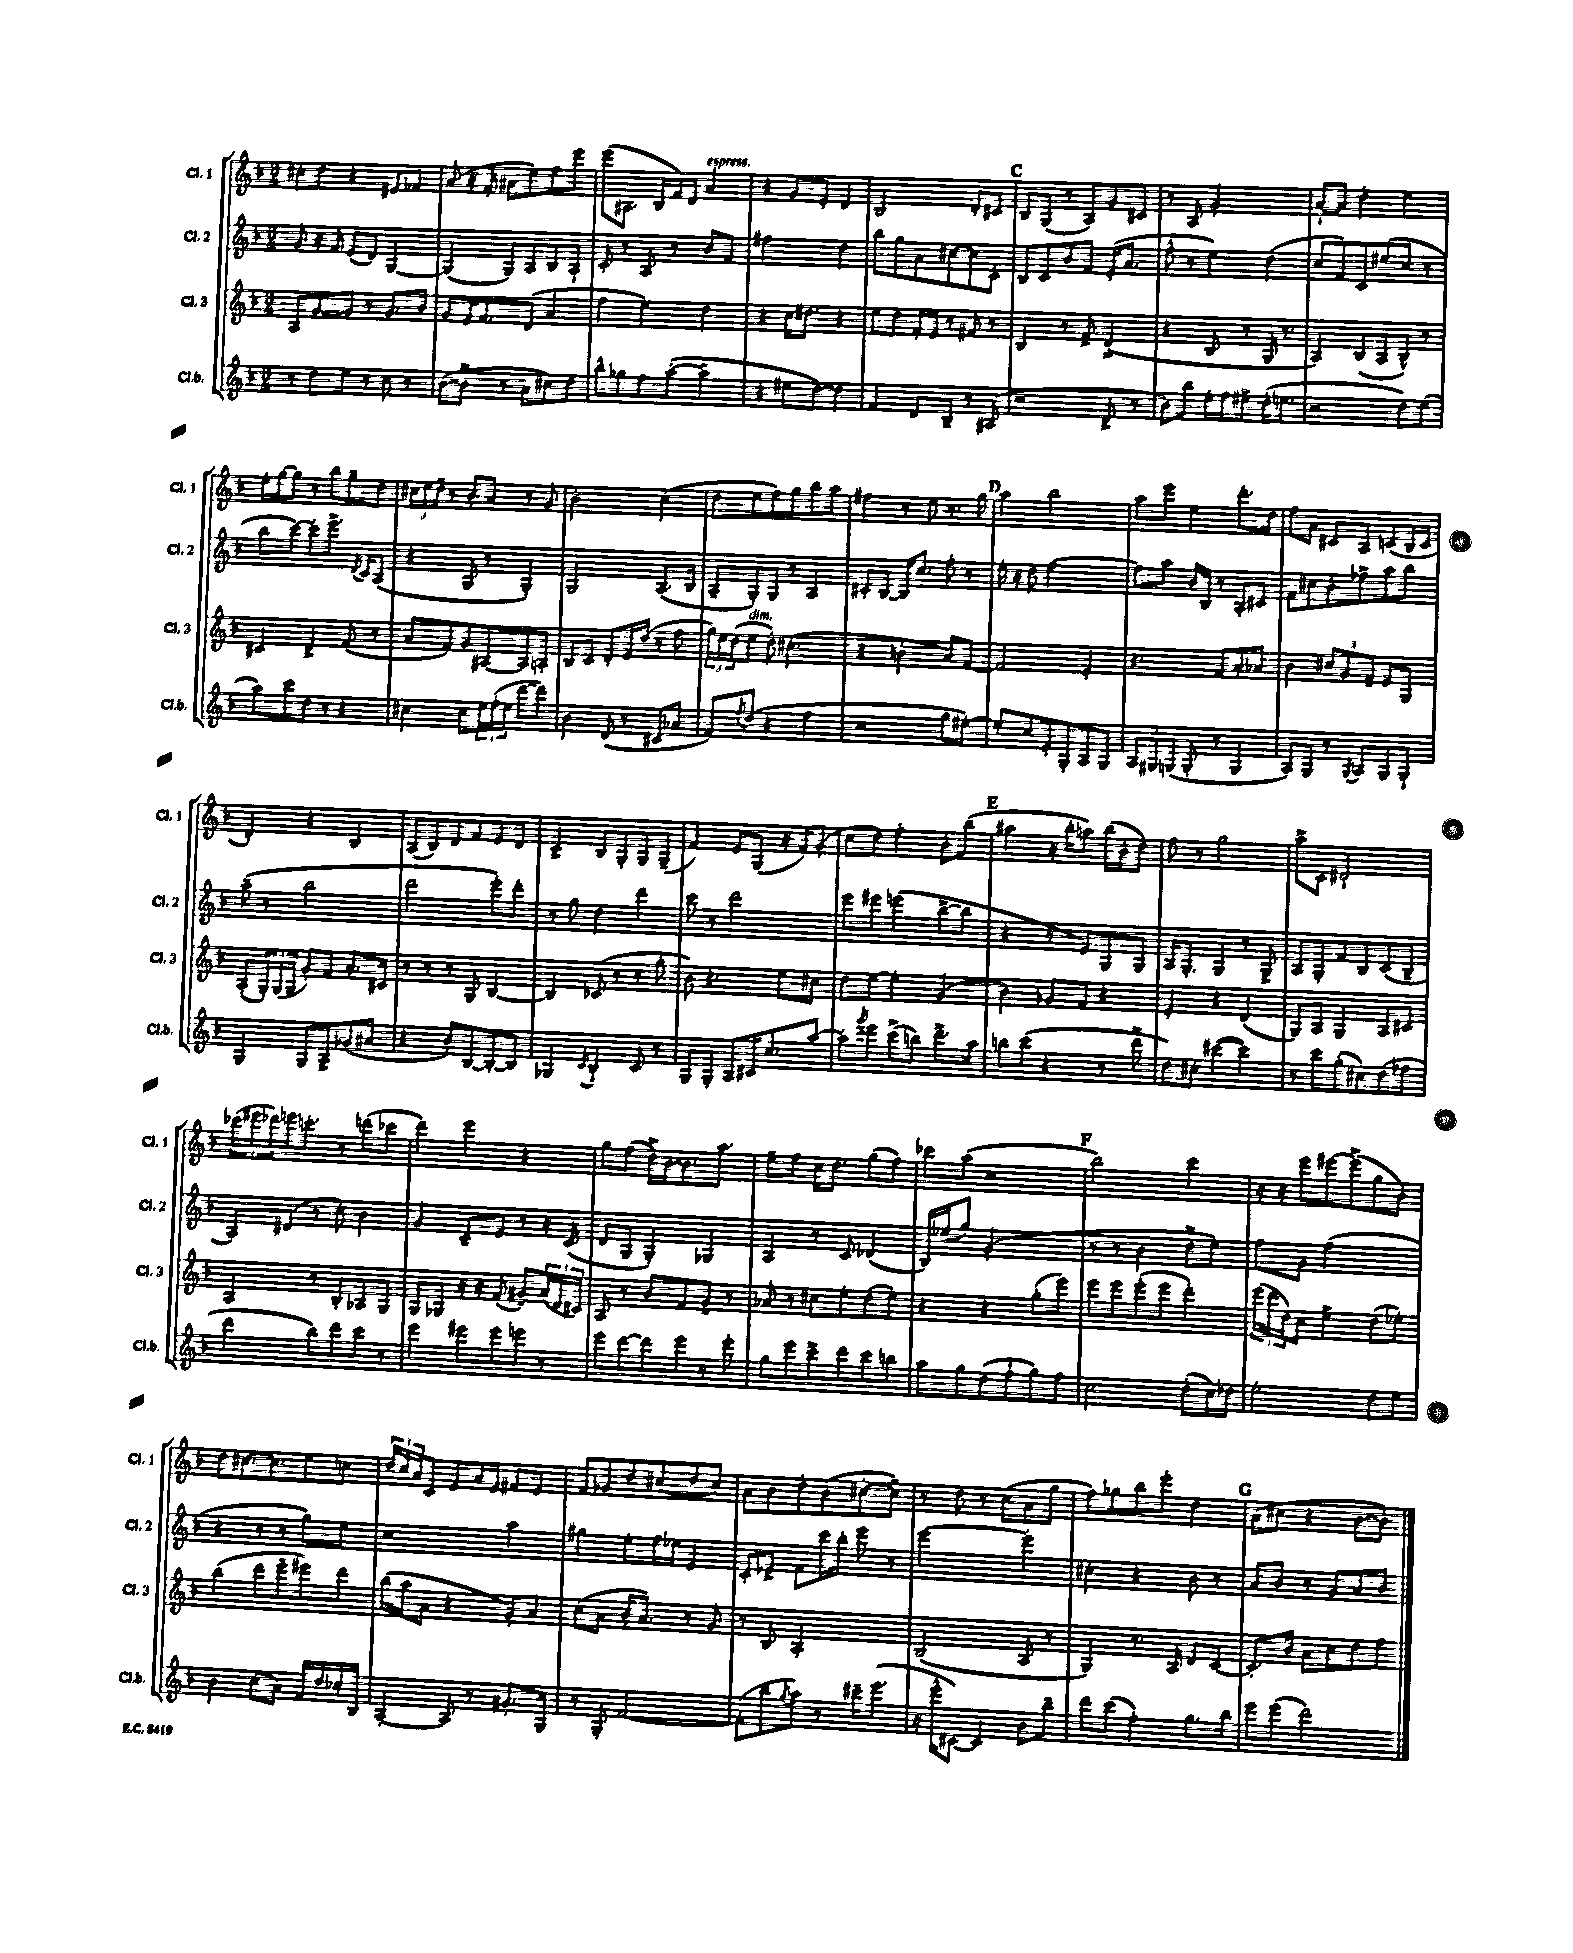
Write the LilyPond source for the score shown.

<<
\new StaffGroup <<
\new Staff = "s0" \with { instrumentName = "Cl. 1" shortInstrumentName = "Cl. 1" } {
    \clef treble \key f \major \numericTimeSignature \time 3/4
    cis''8-. d''8 r4 eis'8 fes'8 |
    a'8( r16 f'16-. ais'8 e''8) f''8 e'''8 |
    e'''8( ais8. bes16 f'16) d'16 a'4^\markup { \italic "espress." } |
    r4 g'8 e'8-. d'4 |
    bes2 d'8-. cis'8 |
    \mark \markup { \bold "C" } bes8 g8( r8 a8) g'8 cis'8 |
    r8 a8 g'2-. |
    a'8~-! a'8 d''4-. e''4 |
    e''16-. g''16~ g''8 r8 bes''8 g''8-- d''8 |
    \tuplet 3/2 { cis''16 e''16 d''16-- } r8 bes'8-. a'8 r8 g'8 |
    bes'2-. c''4( |
    d''8 e''8 f''8) g''8 bes''8 a''8 |
    fis''4 r8 e''8 r8. g''16 |
    \mark \markup { \bold "D" } a''4 bes''2 |
    a''8 e'''8 e''4 d'''8.-. d''16 |
    f''8 a'8 cis'8 a8 c'8( bes16 c'16 |
    d'4-.) r4 bes4 |
    a8( bes8) d'8 f'8 e'8 d'8 |
    c'4-> bes8 g8-. g8 g8--( |
    f'4) e'8 g8( r16 f'16) g'8-.( |
    c''8 d''8) f''4-. bes'8-. bes''8( |
    \mark \markup { \bold "E" } ais''4 r16 bes''16-. a''8) bes''16( bes'16-. d''8) |
    f''8 r8 g''2 |
    a''8-> c'8 dis'2-! |
    \tuplet 3/2 { ces'''16( eis'''16 des'''16) } e'''16 c'''8.-. r8 d'''8( ces'''8 |
    d'''4) e'''4 r4 |
    g''8 f''8( d''16->) bes'16~ bes'8. a''8. |
    e''8-- f''8 c''16 d''8. g''8( f''8) |
    ces'''8 a''8( r2 |
    \mark \markup { \bold "F" } bes''2) c'''4 |
    r16 r16 e'''8 eis'''8~ eis'''8->( g''8 bes'8) |
    d''8 cis''8.~ cis''8. e''8 c''8 |
    \tuplet 3/2 { d''16 c''16 a'16 } c'8 e'8 a'16 e'16 fis'8 e'8 |
    f'8 ges'8 d''8 cis''8( d''8 cis''8) |
    a'8 bes'8 d''8-. bes'8( cis''8~-. cis''8--) |
    r8 d''8 r8 c''8( a'8 g''8 |
    f''8) ges''8 bes''8 e'''8-. d''4 |
    \mark \markup { \bold "G" } a'8( cis''8 r4 bes'8~ bes'8-.) \bar "|." |
}
\new Staff = "s1" \with { instrumentName = "Cl. 2" shortInstrumentName = "Cl. 2" } {
    \clef treble \key f \major \numericTimeSignature \time 3/4
    g'8 r16 f'16 e'8( d'8) g4~ |
    g4( g8) a8 bes8 a8-! |
    c'8-. r8 a8 r8 bes'8 f'8 |
    fis''2 d''4 |
    bes''8 g''8 a'8 cis''8~ cis''8 c'8-. |
    \mark \markup { \bold "C" } bes8 c'8 bes'8 f'8 e'16-.( a'8. |
    f''8-^ r8 e''4) d''4( |
    c''8 f'8) c'8 eis''8( c''8 r8 |
    bes''8 c'''8~) c'''8-. e'''8.-> \acciaccatura { d'8 } c'16 a8( |
    r4 g8 r8 g4-.) |
    g2 a8.( bes16 |
    a8-- g8-.) g8 r8 a4 |
    cis'8-. bes8~ bes16 c''8. f''8-. r8 |
    \mark \markup { \bold "D" } e''16-. r16 d''8 f''2~ |
    f''8 a''8 bes'16 bes16 r8 a8-. cis'8 |
    f'8 cis''8 bes'8-. fes''8-> a''8 bes''8 |
    a''8--( r8 bes''2 |
    d'''2 e'''8-.) d'''8-. |
    r8 g''8 d''4 d'''4 |
    c'''8 r8 d'''2 |
    e'''8 eis'''8 e'''4( bes''8~-> bes''8 |
    \mark \markup { \bold "E" } r4 r8 e'8) g8 g8 |
    a16 g8.-. g4 r8 g8-> |
    a8 g8-. f'8 bes8 c'8( bes8-- |
    a8) dis'8( r8 c''8-.) bes'4 |
    g'4 c'8-- e'8 r8 r16 c'16( |
    d'8 g8 g4-.) ges4 |
    a4 r8 c'8 des'4( |
    bes16) ees''16( g''8) g'2-.( |
    \mark \markup { \bold "F" } r8 r8 bes'4 d''8-> e''8) |
    f''8 g'8 f''2( |
    r4 r8 r8 g''8) e''8 |
    r2 a''4 |
    gis''4 e''8-. f''16 ees''16 e'4 |
    c'8-. ees'8-> f'8 c'''16 bes''16-. e'''8 r8 |
    e'''2~ e'''4-. |
    cis''4-. r4 bes'8 r8 |
    \mark \markup { \bold "G" } a'8 bes'8 r8 g'8 a'8 bes'8 \bar "|." |
}
\new Staff = "s2" \with { instrumentName = "Cl. 3" shortInstrumentName = "Cl. 3" } {
    \clef treble \key f \major \numericTimeSignature \time 3/4
    a8 g'8~ g'8 r8 g'8. bes'16 |
    g'8 e'16 f'8. d'8( a'4 |
    f''4 e''4) d''4 |
    r4 c''16 dis''8. r4 |
    e''8 d''8 f'16-. e'16 r8 fis'8 r8 |
    \mark \markup { \bold "C" } bes4 r8 f'8-> d'4->( |
    r4 bes8 r8 g16 r8. |
    a4) bes8( a8 bes8-^) r8 |
    cis'4 d'4-> f'8( r8 |
    a'8 f'8) g'8 ais8~ ais8 a8-. |
    bes8 c'8 d'8-. e'16 d''16( r8 f''8 |
    \tuplet 3/2 { g''16) e''16 d''16( } e''8^\markup { \italic "dim." } d''8-.) cis''4.-.( |
    r4 b'4-. a'8) f'8~ |
    \mark \markup { \bold "D" } f'2 e'4-. |
    r4. f'8 a'8-. aes'8 |
    bes'4 \tuplet 3/2 { cis''8 g'8 f'8-- } e'8 g8 |
    a8-.( \tuplet 3/2 { g16-.) g16( g16 } g'8-.) f'8 a'8.-. cis'16 |
    r8 r8 r8 g8 bes4~ |
    bes4 ces'8( r8 r8 g''8-. |
    bes'8) r4. e''8 cis''8 |
    d''8 e''8~ e''4-. g'4( |
    \mark \markup { \bold "E" } bes'4) ges'8 f'8 r4 |
    e'4-. r4 d'4( |
    g8) a8 g4 a8 cis'8 |
    a4 r8 bes8-. aes8 g8 |
    g8 ges8 r16 r16 f'8( gis'8--) \tuplet 3/2 { a'16( d'16 cis'16) } |
    a8 r8 bes'8 f'8 g'8-- r8 |
    aes'8 r8 cis''8 e''8-. d''8( e''8) |
    r4 r4 g''8-.( e'''8) |
    \mark \markup { \bold "F" } e'''8 e'''8 e'''8-.( e'''8 d'''4-.) |
    \tuplet 3/2 { e'''16( d'''16 d''16) } c''8 e''4-> d''8( ees''8-.) |
    bes''4( d'''8 e'''8-- eis'''8) d'''8 |
    bes''16( a''16 a'8 r4 g'8-.) a'8 |
    c''8( a'8 bes'16-. a'8.) r8 g'8 |
    r8 bes8 a2-. |
    bes2( a8 r8 |
    g4) r8. a16 d'8 c'8~ |
    \mark \markup { \bold "G" } c'8.-. bes'16 a'8 c''8 d''8 f''8 \bar "|." |
}
\new Staff = "s3" \with { instrumentName = "Cl.b." shortInstrumentName = "Cl.b." } {
    \clef treble \key f \major \numericTimeSignature \time 3/4
    r8 d''8 e''8 r8 c''8 r8 |
    bes'8~( bes'8-> r8 a'8 cis''8) d''8 |
    bes''8-^ ges''8 f''8 a''8~-.( a''4-- |
    r4 eis''8 d''8~) d''4 |
    f'4 d'8 bes8-- r8 ais8( |
    \mark \markup { \bold "C" } r2 d'8-> r8 |
    bes'8) bes''8 e''16-. f''16 eis''8-> d''16-.( e''8. |
    r2 d''8) e''8( |
    a''8) c'''8 d''8 r8 r4 |
    cis''4 cis''8 \tuplet 3/2 { e''16 f''16-.( e''16 } d'''8~ d'''8) |
    bes'4 d'8( r8 cis'8 aes'8 |
    f'8) \acciaccatura { f''8 } d''8( r4 f''4 |
    r2 g''8 eis''8~-.) |
    \mark \markup { \bold "D" } eis''8-. c''8 e'8-. g8-. a8 g8 |
    \tuplet 3/2 { a8 gis8 g8( } g8-. r8 g4 |
    a8) g8 r8 \acciaccatura { g8 } a8 g8 g8-! |
    g4 g8 a8-> ges'8( ais'8 |
    r4 bes'8-.) bes8~ bes8~-. bes8 |
    ges4 \acciaccatura { c'8 } bes4-! c'8 r8 |
    g8 g8-. a8 cis'16 c''8. a''8~ |
    a''8-. \acciaccatura { g'''8 } e'''8 c'''8->( b''8) d'''8.-> a''16 |
    \mark \markup { \bold "E" } b''8 c'''8( r4 r8 d'''8-> |
    d''8) cis''8-. cis'''4~( cis'''4) |
    r8 c'''8 g''8-.( cis''8) d''8( fes''8 |
    d'''4 bes''8) d'''8 c'''8 r8 |
    e'''4 eis'''8 eis'''8 e'''8 r8 |
    e'''8 d'''8~ d'''8 e'''8 r8 e'''8-. |
    g''8 e'''8 c'''8-> d'''8 c'''8 b''8 |
    a''8 g''8 d''8( f''8-! g''8) f''8 |
    \mark \markup { \bold "F" } c''2 d''8-.( c''16) des''16 |
    e''2-. d''8 e''8 |
    bes'4 c''8( a'8) f'16 d''16 ces''16-. bes16 |
    a4~-. a8 r8 gis'8.-. g16 |
    r8 g8-. f'2~ |
    f'8-.( bes''8 \acciaccatura { g''8 } a''8) r8 cis'''16-- e'''8.( |
    r16 e'''16-^ cis'8~) cis'4 bes'8 bes''8-- |
    d'''8 c'''8( f''4-.) g''8. bes''16 |
    \mark \markup { \bold "G" } e'''8 e'''8( d'''2) \bar "|." |
}
>>
>>
\layout { \context { \Score \remove "Bar_number_engraver" } }
